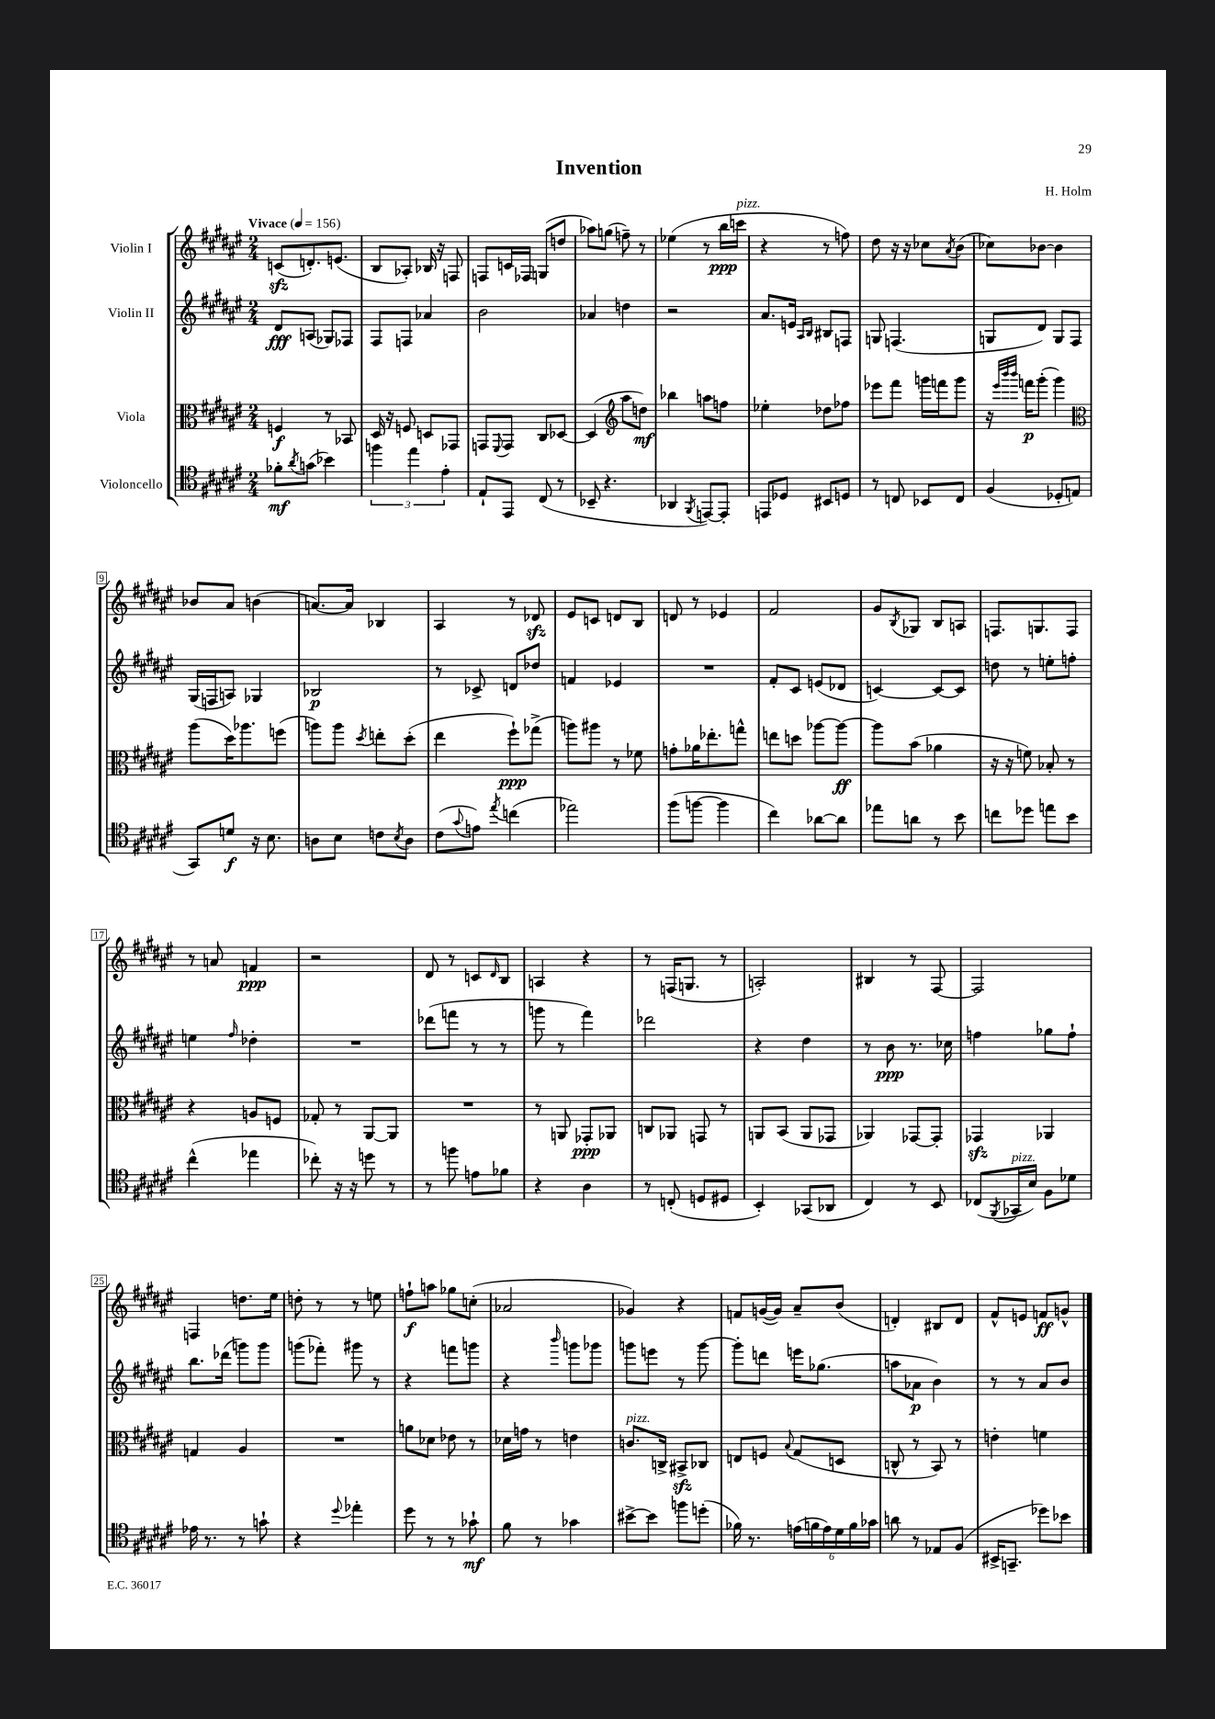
\header { title = "Invention" composer = "H. Holm" }
<<
\new StaffGroup <<
\new Staff = "s0" \with { instrumentName = "Violin I" } {
    \clef treble \key fis \major \numericTimeSignature \time 2/4 \tempo "Vivace" 4 = 156
    c'8\sfz( d'8.-.) e'8.( |
    b8 aes8-.) bes16 r16 f8 |
    f8 c'16 fes16 g8( d''8 |
    aes''8) g''8( f''8--) r8 |
    ees''4( r8 b''16\ppp c'''16^\markup { \italic "pizz." } |
    r4 r8 f''8) |
    dis''8 r16 r16 ces''8 \acciaccatura { ais'8 } b'8( |
    ces''8) bes'8~ bes'4 |
    bes'8 ais'8 b'4( |
    a'8.~) a'16 bes4 |
    ais4 r8 des'8\sfz |
    eis'8 c'8 d'8 b8 |
    d'8 r8 ees'4 |
    fis'2 |
    gis'8 \acciaccatura { b8 } ges8 b8 a8 |
    f8. g8. f8 |
    r8 a'8 f'4\ppp |
    r2 |
    dis'8 r8 c'8 \grace { dis'16 } b8 |
    a4 r4 |
    r8 f16( g8. r8 |
    a2-.) |
    bis4 r8 fis8~ |
    fis2 |
    f4 d''8. eis''16 |
    d''8-. r8 r8 e''8 |
    f''8-!\f a''8 ges''8 c''8-.( |
    aes'2 |
    ges'4) r4 |
    f'8 g'16~( g'16) ais'8-- b'8( |
    d'4-.) bis8 d'8 |
    fis'8-^ e'8 f'8\ff g'8-^ \bar "|." |
}
\new Staff = "s1" \with { instrumentName = "Violin II" } {
    \clef treble \key fis \major \numericTimeSignature \time 2/4
    dis'8\fff a8( ges8) fes8 |
    fis8 f8 aes'4 |
    b'2 |
    aes'4 d''4 |
    r2 |
    ais'8. e'16 \grace { ais16 b16 } bis8 f8 |
    g8 f4.( |
    g8 dis'8) g8 fis8 |
    gis16( f16 a8) ges4 |
    bes2\p |
    r8 ces'8-> d'8 des''8 |
    f'4 ees'4 |
    R2 |
    fis'8-. cis'8 e'8( des'8 |
    c'4~) c'8~ c'8 |
    d''8 r8 e''8-. f''8-. |
    e''4 \grace { fis''16 } des''4-. |
    R2 |
    des'''8( f'''8 r8 r8 |
    g'''8 r8 fis'''4) |
    des'''2 |
    r4 dis''4 |
    r8 b'8\ppp r8. ces''16 |
    f''4 ges''8 f''8-! |
    b''8. des'''16( g'''8) g'''8 |
    g'''8( fes'''8-.) gis'''8 r8 |
    r4 f'''8 g'''8 |
    r4 \grace { b'''16 } g'''8 ges'''8 |
    g'''8 e'''8 r8 g'''8~ |
    g'''8-. d'''8 e'''16 ges''8.( |
    a''8 aes'8\p b'4) |
    r8 r8 ais'8 b'8 \bar "|." |
}
\new Staff = "s2" \with { instrumentName = "Viola" } {
    \clef alto \key fis \major \numericTimeSignature \time 2/4
    f4\f r8 bes,8 |
    dis16 r16 f8 d8 ges,8 |
    g,8 \appoggiatura { fis,8 } g,8 cis8 des8~ |
    des4( \clef treble ais''8 d''8\mf) |
    bes''4 a''8 f''8 |
    ees''4-. des''8 fes''8 |
    ees'''8 fis'''8 g'''16 f'''16 g'''8 |
    r16 \grace { eis'''32 b'''32 b'''32 } f'''16\p gis'''8-.( gis'''4) |
    \clef alto ais''8( dis''16) aes''8. f''8( |
    a''8) a''8 \acciaccatura { dis''8 } e''8-. dis''8-.( |
    eis''4 fis''8-!\ppp) ges''8->( |
    a''8) ais''8 r8 fes'8 |
    g'8-. aes'16 ees''8.-. g''8-^ |
    e''8 d''8 aes''8~ aes''8~\ff |
    aes''8 b'8( aes'4 |
    r16 r16 f'8) bes8-. r8 |
    r4 a8 f8 |
    ges8-. r8 ais,8~ ais,8 |
    R2 |
    r8 a,8 ges,8-.\ppp aes,8 |
    c8 aes,8 g,8 r8 |
    a,8 b,8( a,8 ges,8 |
    aes,4) ges,8~ ges,8-. |
    ges,4\sfz aes,4 |
    g4 ais4 |
    R2 |
    a'8 des'8 ees'8 r8 |
    des'16 g'16 r8 e'4 |
    c'8.^\markup { \italic "pizz." } c16-> bis,8->\sfz ces8 |
    e8 f8 \appoggiatura { b8 } gis8( d8 |
    c8-^ r8 b,8) r8 |
    e'4-. f'4 \bar "|." |
}
\new Staff = "s3" \with { instrumentName = "Violoncello" } {
    \clef tenor \key fis \major \numericTimeSignature \time 2/4
    fes'8-.\mf \acciaccatura { ais'8 } g'8( bes'4) |
    \tuplet 3/2 { f''4 eis''4 eis'4-. } |
    eis8-! eis,8 cis8( r8 |
    bes,8-- r4. |
    aes,4 \acciaccatura { fis,8 } e,8~) e,8-. |
    e,8 des8 bis,8 d8 |
    r8 c8 bes,8 c8 |
    fis4( des8-. e8 |
    gis,8) d'8\f r16 b8. |
    a8 b8 c'8 \acciaccatura { b8 } a8 |
    cis'8( \appoggiatura { gis'8 } e'8) \acciaccatura { eis''8 } c''4( |
    ees''2) |
    fis''8( f''8~ f''4 |
    cis''4) aes'8~ aes'8 |
    ees''8 a'8 r8 b'8 |
    c''8 des''8 e''8 b'8 |
    cis''4-^( ees''4 |
    ces''8-.) r16 r16 d''8 r8 |
    r8 f''8 e'8 fes'8 |
    r4 ais4 |
    r8 c8-.( d8 dis8 |
    b,4-.) ges,8( aes,8 |
    cis4) r8 b,8 |
    ces8( \acciaccatura { fis,8 } ges,16^\markup { \italic "pizz." } b16) fis8 des'8 |
    ees'16 r8. r8 g'8-! |
    r4 \appoggiatura { dis''8 } ees''4-. |
    dis''8 r8 r8 ges'8-!\mf |
    fis'8 r8 ges'4 |
    bis'8~-> bis'8 f''8 d''8-.( |
    fes'16) r8. \tuplet 6/4 { e'16( f'16 e'16) dis'16 f'16 ges'16 } |
    a'8 r8 ees8 fis8( |
    bis,16-> g,8.-- des''8) bes'8 \bar "|." |
}
>>
>>
\layout { \context { \Score \override BarNumber.stencil = #(make-stencil-boxer 0.1 0.3 ly:text-interface::print) } }
